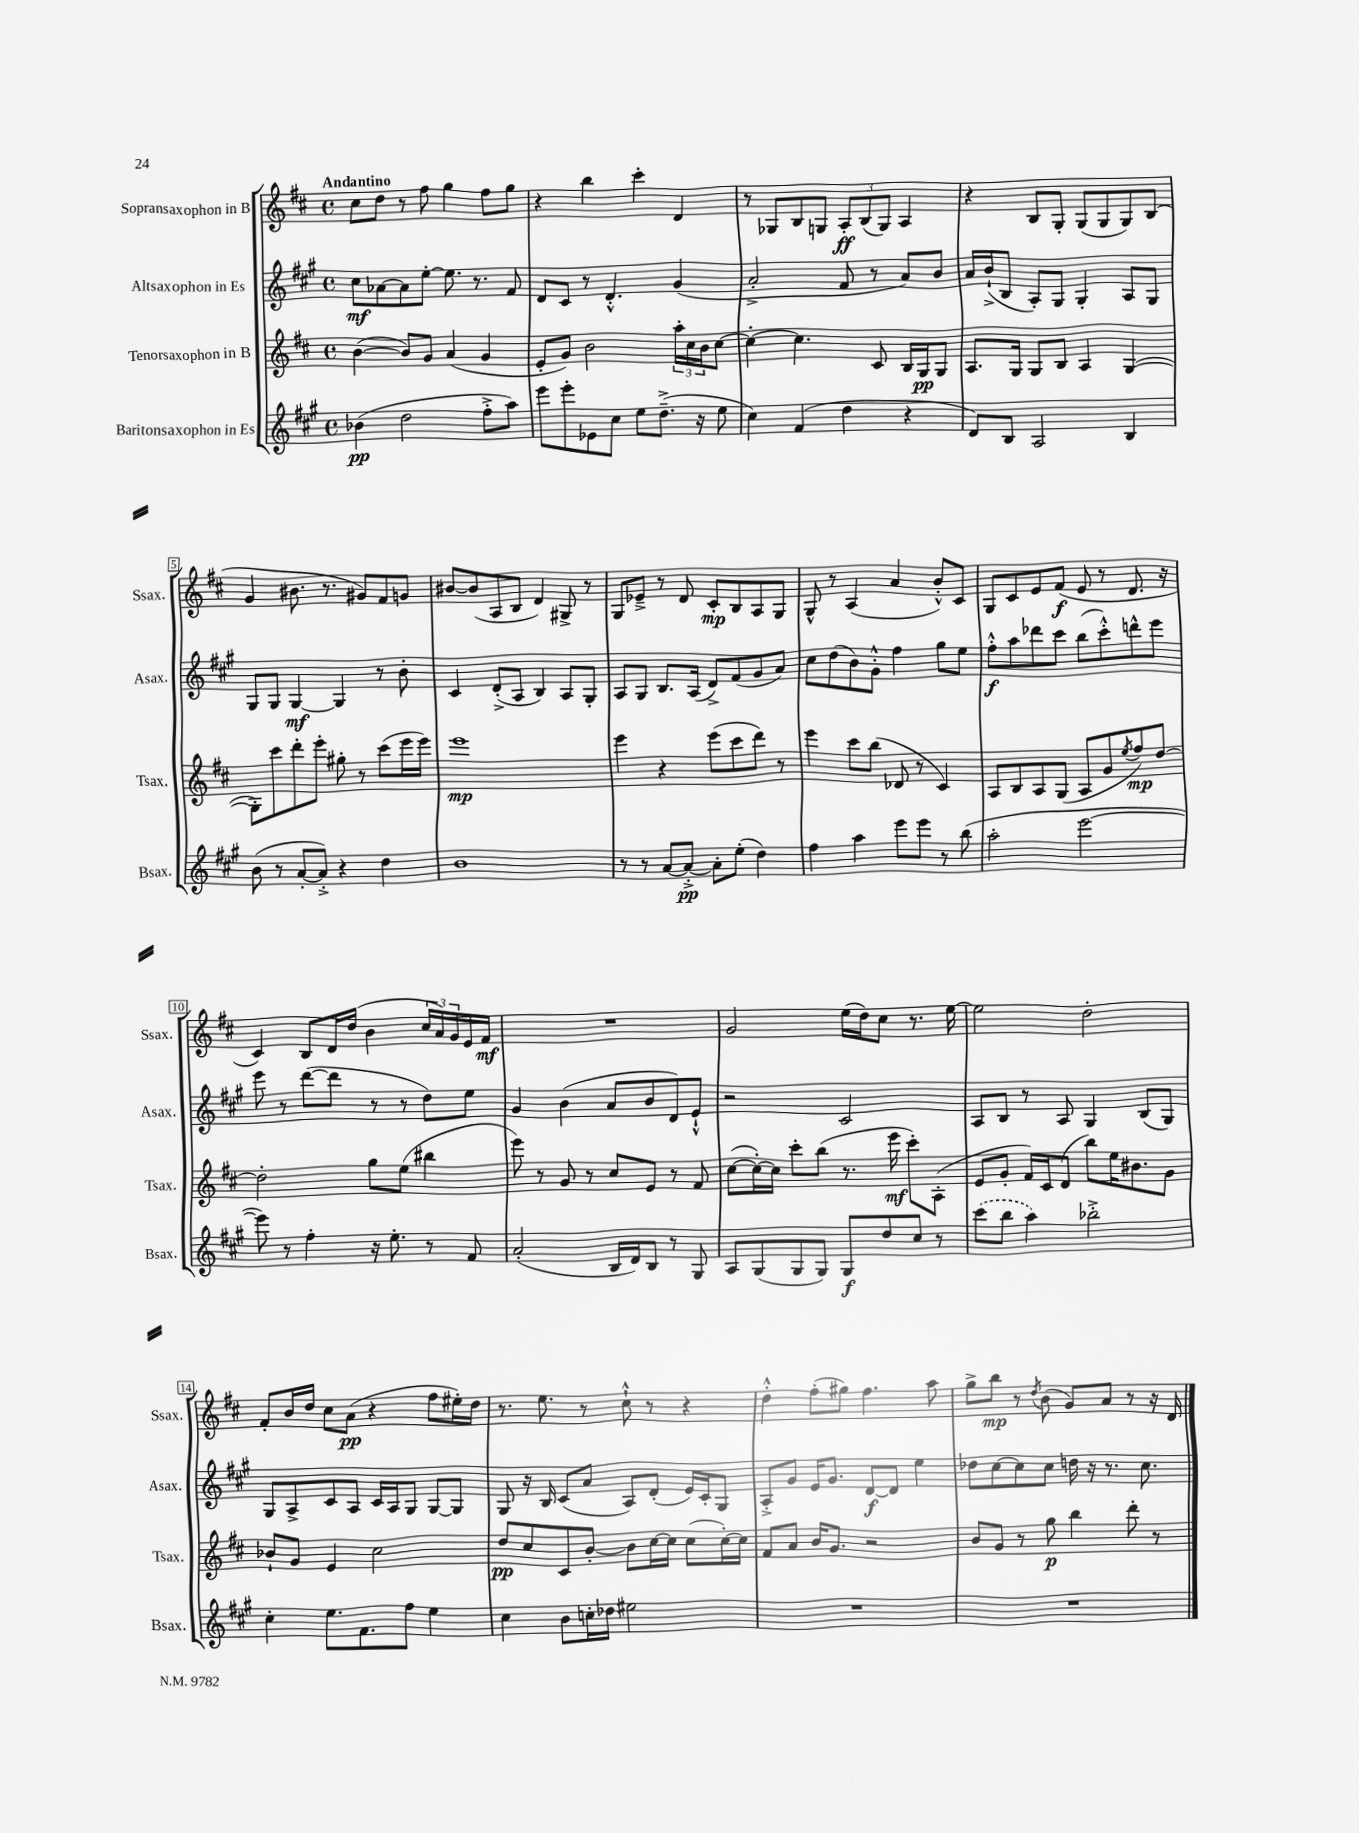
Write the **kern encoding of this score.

**kern	**kern	**kern	**kern
*staff4	*staff3	*staff2	*staff1
*clefG2	*clefG2	*clefG2	*clefG2
*k[f#c#g#]	*k[f#c#]	*k[f#c#g#]	*k[f#c#]
*M4/4	*M4/4	*M4/4	*M4/4
*met(c)	*met(c)	*met(c)	*met(c)
(4b-\	([4b\	8cc#\L	8cc#\L
.	.	[8a-\	8dd\J
2dd\	8b/]L)	8a-\]	8r
.	8g/J	[8ee'\J	8ff#\
.	(4a/	8.ee\]	4gg\
.	.	8.r	.
8ff#'^\L	4g/	.	8ff#\L
8aa\J)	.	8f#/	8gg\J
=	=	=	=
8eee\L	8e'/L	8d/L	4r
8eee'\	8g/J)	8c#/J	.
8e-\	2b\	8r	4bb\
8cc#\J	.	4.d'^^/	.
8ee\L	.	.	4ccc#'\
(8.dd~^\J	.	.	.
.	24aa'\LL	(4g#/	4d/
.	24cc#\	.	.
16r	.	.	.
.	24b\J	.	.
8ee\	[8cc#\J	.	.
=	=	=	=
4cc#\)	4cc#'\_	2a'^/	8r
.	.	.	8G-/L
(4f#/	4.cc#\]	.	8B/
.	.	.	8G/J
4dd\	.	8f#/	12A'/L
.	.	.	(12B/
.	8c#/	8r	.
.	.	.	12G/J)
4r	16B/LL	8a/L)	4A/
.	16G/J	.	.
.	8G/J	8b/J	.
=	=	=	=
8d/L)	8.A/L	16a/LL	4r
.	.	(16b`^/J	.
8B/J	.	8B/J	.
.	16G/Jk	.	.
2A/	8G/L	8A'/L)	8B/L
.	8B/J	8G#/J	8G'/J
.	4A/	4G#'/	(8G/L
.	.	.	8G/
4B/	([4G/	8A/L	8G/)
.	.	8G#/J	(8B/J
=	=	=	=
(8b\	8G'\]L)	8G#/L	4g/
8r	8ccc#\	8G#/J	.
[8a'/L	8ddd'\	[4G#/	8.b#\
8a'^/]J)	8eee'\J	.	.
.	.	.	8.r
4r	8gg#'\	4G#/]	.
.	8r	.	8g#/L)
4dd\	(8ccc#\L	8r	8f#/
.	16eee\L	8b'\	8g/J
.	16eee\JJ)	.	.
=	=	=	=
1b	1eee	4c#/	[8b#/L
.	.	.	(8b#/]
.	.	(8d'^/L	8A/
.	.	8A/J	8B/J
.	.	4B/)	4d/)
.	.	8A/L	8G#^/
.	.	8G#'/J	8r
=	=	=	=
8r	4eee\	8A/L	8G/L
8r	.	8G#/J	8e-~^/J
[8a/L	4r	8.B/L	8r
8a'^/_J	.	.	8d/
.	.	(16A/Jk	.
8a'\]L	(8eee\L	8d^/L)	8c#'/L
(8ee'\J	8ccc#\	(8f#/	8B/
4dd\)	8ddd\J)	8g#/	8A/
.	8r	8a/J)	8G/J
=	=	=	=
4ff#\	4eee\	8cc#\L	8G^^/
.	.	(8dd\	8r
4aa\	8ccc#\L	8b\)	(4A/
.	(8bb\J	8g#'^^\J	.
8eee\L	8d-/	4ff#\	4a/
8eee\J	8r	.	.
8r	4c#/)	8gg#\L	8b'^^/L)
(8bb\	.	8ee\J	8c#/J
=	=	=	=
2aa'\	8A/L	8ff#'^^\L	8G/L
.	8B/	8aa\	8c#/
.	8A/	8ddd-\	8e/
.	(8G/J	8ccc#\J	(8f#/J
[2eee\	8A/L	(8bb\L	8e/
.	8g/	8ccc#'^^\)	8r
.	8qee/	.	.
.	8ff#/)	8ddd^^\	8.d/
.	[8dd/J	8eee\J	.
.	.	.	16r
=	=	=	=
8eee\])	2dd'\]	8eee\	4c#/)
8r	.	8r	.
4ff#'\	.	([8ddd\L	8B/L
.	.	8ddd\]J	16d/L
.	.	.	(16dd/JJ
16r	8gg\L	8r	4b\
8.ee'\	.	.	.
.	(8ee\J	8r	.
8r	4bb#\	8dd\L)	24cc#/LL
.	.	.	24a/)
.	.	.	24g/
8f#/	.	8ee\J	16e/
.	.	.	16f#/JJ
=	=	=	=
(2a'/	8eee\)	4g#/	1r
.	8r	.	.
.	8g/	(4b\	.
.	8r	.	.
16B/LL	8cc#/L	8a/L	.
16d/J)	.	.	.
8B/J	8e/J	8b/	.
8r	8r	8d/)	.
8G#/	8f#/	8e`^^/J	.
=	=	=	=
8A/L	([8cc#\L	2r	2g/
(8G#/	16cc#'\_L)	.	.
.	16cc#\]JJ	.	.
8G#/	8ccc#'\L	.	.
8G#/J)	(8bb\J	.	.
8G#/L	8.r	2c#/	(16ee\LL
.	.	.	16dd\J)
8dd/	.	.	8cc#\J
.	16eee\	.	.
8cc#/J	8ccc#'\L)	.	8.r
8r	(8A'\J	.	.
.	.	.	[16ee\
=	=	=	=
(8ccc#\L	8e/L	8A/L	2ee\]
8bb\J	8g'/J	8B/J	.
4aa\)	16f#/LL)	8r	.
.	16c#/J	.	.
.	(8d/J	8A/	.
2bb-'^\	8bb\L)	4G#/	2dd'\
.	16ee\K	.	.
.	8.b#\	.	.
.	.	(8B/L	.
.	8g\J	8G#/J)	.
=	=	=	=
4cc#'\	8b-`/L	8G#/L	8f#'/L
.	8g/J	8A^/	16b/L
.	.	.	16dd/JJ
8.ee\L	4e/	8c#/	8cc#\L
.	.	8A/J	(8a\J
8.f#\	.	.	.
.	2cc#\	16c#/LL	4r
.	.	16A/J	.
8ff#\J	.	8G#/J	.
4ee\	.	[8G#/L	8ff#\L
.	.	8G#/]J	16ee#'\L)
.	.	.	16dd\JJ
=	=	=	=
4cc#\	8dd/L	8G#/	8.r
.	8cc#/	16r	.
.	.	16B/	8.ee\
8b\L	8c#/	(8c#/L	.
16cc'\L	[8b'/J	8a/J	8r
16dd-\JJ	.	.	.
2ee#\	8b\]L	8A/L)	8cc#`^^\
.	[16cc#\L	(8d'/J	8r
.	16cc#\]JJ	.	.
.	(8cc#\L	16e/LL)	4r
.	.	16c#'/J	.
.	[16cc#'\L)	8G#/J	.
.	16cc#\]JJ	.	.
=	=	=	=
1r	8f#/L	8A'^/L	4dd'^^\
.	8a/J	8g#/J	.
.	16b/LK	16e/LK	(8ff#'\L
.	8.g/J	8.g#/J	.
.	.	.	8gg#\J)
.	2r	[8d/L	4.ff#\
.	.	8d/]J	.
.	.	4ee\	.
.	.	.	8aa\
=	=	=	=
1r	8b/L	8dd-\L	8gg^\L
.	8g/J	[8cc#\	8bb\J
.	8r	8cc#\]	8r
.	.	.	8qdd/
.	8gg\	8cc#\J	(8b\
.	4bb\	16dd\	8g/L)
.	.	16r	.
.	.	8.r	8a/J
.	8ddd'\	.	8r
.	.	8.cc#\	.
.	8r	.	16r
.	.	.	16d/
==	==	==	==
*-	*-	*-	*-
